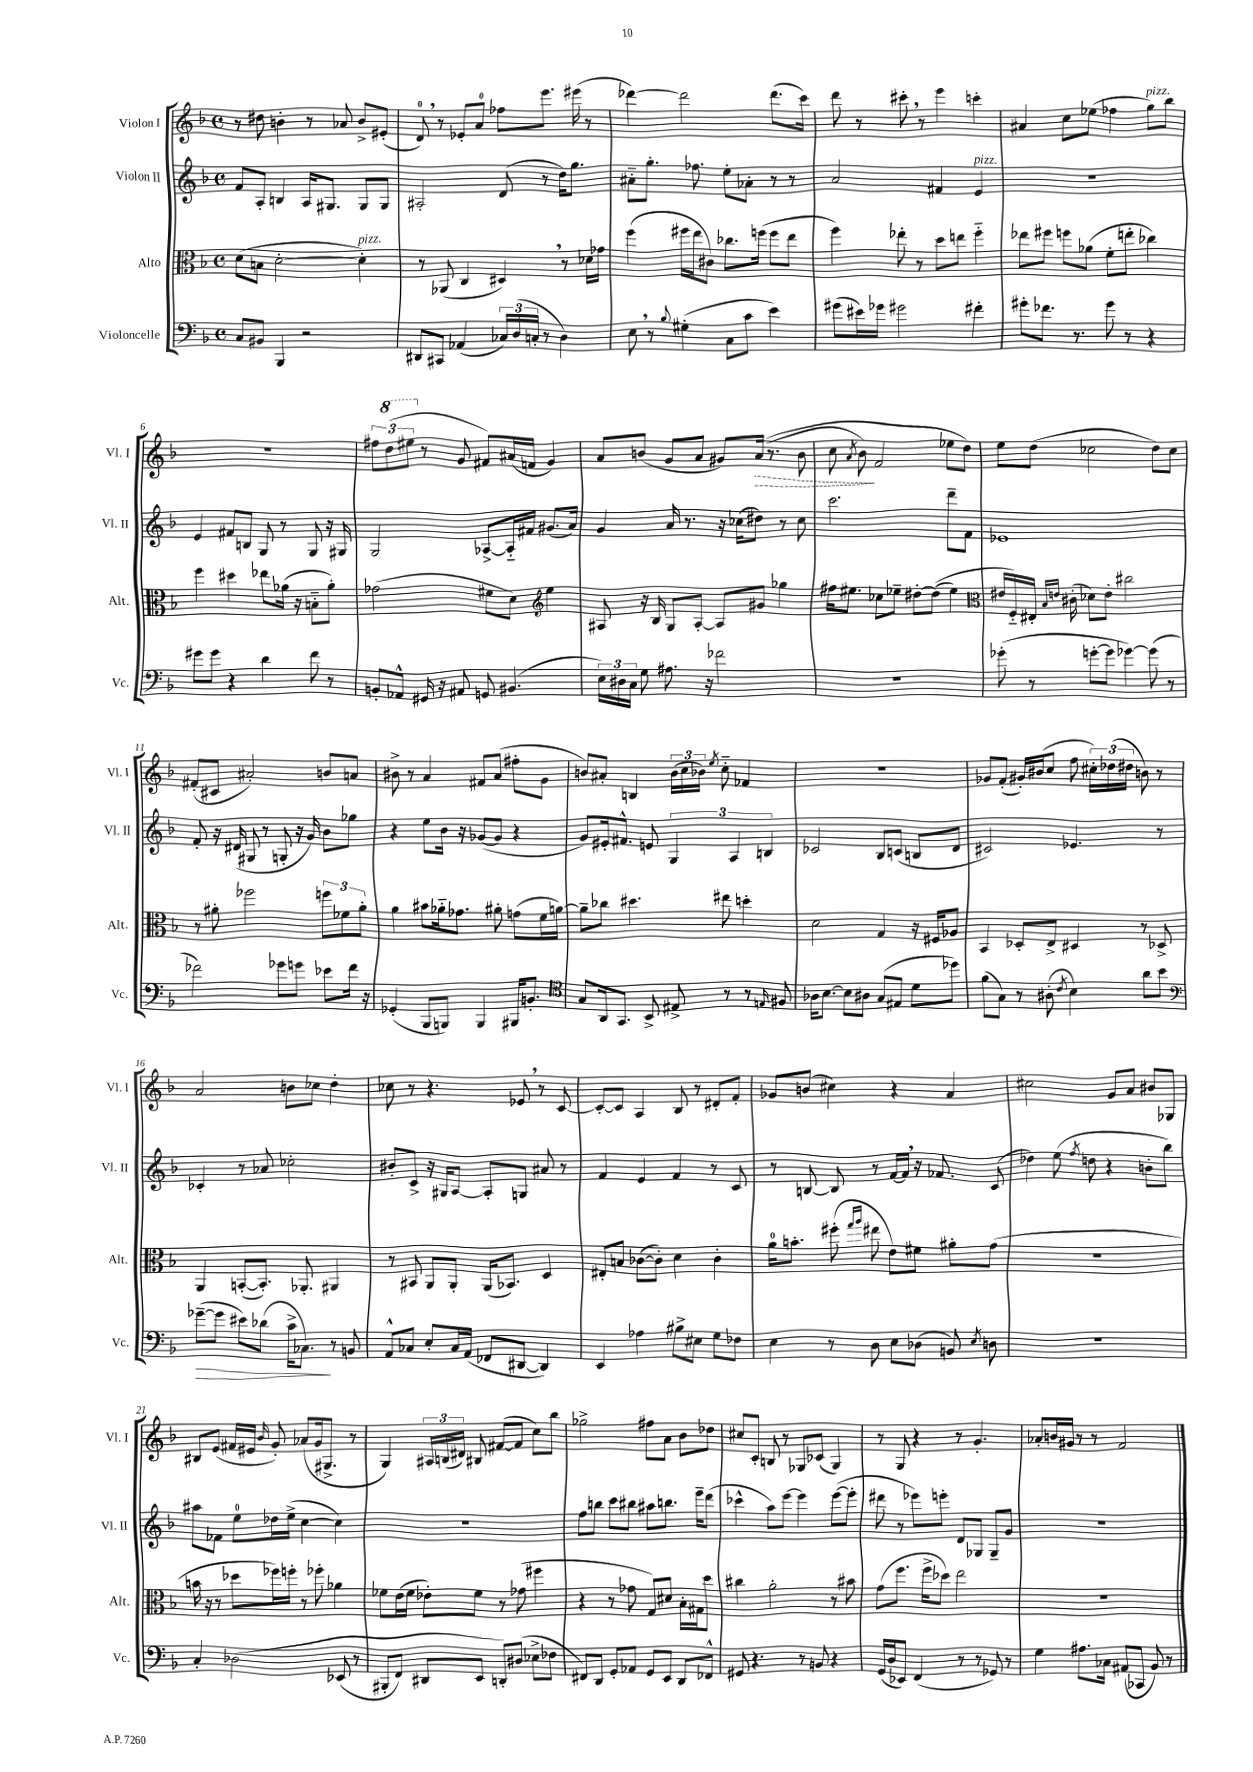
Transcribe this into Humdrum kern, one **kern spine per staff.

**kern	**dynam	**kern	**kern	**kern	**dynam
*part4	*part4	*part3	*part2	*part1	*part1
*staff4	*staff4	*staff3	*staff2	*staff1	*staff1
*I"Violoncelle	*	*I"Alto	*I"Violon II	*I"Violon I	*
*I'Vc.	*	*I'Alt.	*I'Vl. II	*I'Vl. I	*
*clefF4	*	*clefC3	*clefG2	*clefG2	*
*k[b-]	*	*k[b-]	*k[b-]	*k[b-]	*
*M4/4	*	*M4/4	*M4/4	*M4/4	*
*met(c)	*	*met(c)	*met(c)	*met(c)	*
=1	=1	=1	=1	=1	=1
8C/L	.	(8d\L	8f/L	8r	.
8BB#X/J	.	8Bn\J	8A'/J	8dd#X\	.
4BBB-/	.	[2d'\	4Bn/	4bn'\	.
2r	.	.	16A/KL	8r	.
.	.	.	8.G#X/J	.	.
.	.	.	.	8a-X/	.
!	!	!LO:TX:a:i:t=pizz.	!	!	!
.	.	4d'\])	8G#/L	8b^/L	.
.	.	.	8G#/J	(8e#X'/J	.
=2	=2	=2	=2	=2	=2
8DD#X/L	.	8r	2A#X'/	8d,/)	.
8CC#X/J	.	(8AA-X/	.	8r	.
(4AA-X/	.	4C/	.	8e-X'/L	.
.	.	.	.	8a/J	.
24C-X/LL)	.	4D#X,/)	(8d/	8ff-X\L	.
(24D/	.	.	.	.	.
24Cn'/JJ	.	.	.	.	.
8r	.	.	8r	8.eee\J	.
4D\)	.	8r	16dd\KL)	.	.
.	.	.	8.gg\J	(16eee#X\	.
.	.	16d-X\LL	.	8r	.
.	.	16g-X\JJ	.	.	.
=3	=3	=3	=3	=3	=3
8E,\	.	(4ff\	8a#X\L	[4ddd-X\)	.
8r	.	.	8.gg'\J	.	.
8qqB-/	.	.	.	.	.
(4G#X'\	.	16ff#X\LL	.	2ddd-\]	.
.	.	16ee\J	8.ff-X\	.	.
.	.	8c#X\J)	.	.	.
8C\L	.	8.cc-X\L	8ee'\L	.	.
8c\J	.	.	8a-X'\J	.	.
.	.	(16ffn\Jk	.	.	.
4e\)	.	8ff\L	8r	(8.ddd-\L	.
.	.	8ee\J	8r	.	.
.	.	.	.	16ccc\Jk)	.
=4	=4	=4	=4	=4	=4
(8g#X\L	.	4ff\)	2a/	8ddd\	.
16e#X\L)	.	.	.	8r	.
16g-X\JJ	.	.	.	.	.
2g#X\	.	8ee-X'\	.	8ccc#X',\	.
.	.	8r	.	8r	.
.	.	8dd\L	4f#X/	4eee\	.
.	.	8een\J	.	.	.
!	!	!	!LO:TX:a:i:t=pizz.	!	!
4f#X'\	.	4ff\	4e/	4cccn'\	.
=5	=5	=5	=5	=5	=5
8g#X'\L	.	8ee-X\L	1r	4a#X/	.
8.f-X\J	.	8ff#X\J	.	.	.
.	.	8ffn\L	.	8cc\L	.
8.r	.	.	.	.	.
.	.	(8a-X\J	.	(8ee-X\J	.
8g#\	.	8f'\L	.	4ff-X\	.
8r	.	8een'\J	.	.	.
!	!	!	!	!LO:TX:a:i:t=pizz.	!
4r	.	4cc-X\)	.	8gg\L)	.
.	.	.	.	8bb-\J	.
!!LO:LB:g=z
=6	=6	=6	=6	=6	=6
8g#X\L	.	4ff\	4e/	1r	.
8g#\J	.	.	.	.	.
4r	.	4dd#X\	8f#X/L	.	.
.	.	.	8Bn/J	.	.
4d\	.	8ee-X\L	8G/	.	.
.	.	(16a-X\Jk	8r	.	.
.	.	16r	.	.	.
8f\	.	8Bn\L	8G/	.	.
8r	.	8a-'\J)	16r	.	.
.	.	.	16G#X/	.	.
=7	=7	=7	=7	=7	=7
8BBn'/L	.	(2g-X\	2G/	12ff#X\L	.
*	*	*	*	*8va	*
.	.	.	.	(12ddd\	.
8AA-X^^/J	.	.	.	.	.
.	.	.	.	12eee#X\J	.
*	*	*	*	*X8va	*
16GG#X/	.	.	.	8r	.
16r	.	.	.	.	.
8AA#X/	.	.	.	8g/	.
8GGn/	.	8f#X\L	[8A-X^/L	8f#X/L)	.
(4.BB#X/	.	8d\J)	16A-/L]	(16a#X/L	.
.	.	.	16f#X/JJ	16fn/JJ	.
*	*	*clefG2	*	*	*
.	.	4ee\	(8.g#X/L	4g/)	.
.	.	.	16a/Jk)	.	.
=8	=8	=8	=8	=8	=8
24E\LL)	.	8A#X/	4g/	8a/L	.
24D#X\	.	.	.	.	.
24C\JJ	.	.	.	.	.
8G\	.	16r	.	(8bn/J	.
.	.	16B-/	.	.	.
8.A#X\	.	8G/L	16a/	8g/L	.
.	.	.	8.r	.	.
.	.	[8A#'/J	.	8a/J	.
16r	.	.	.	.	.
2f-X\	.	8A#/L]	16r	8g#X/L)	.
.	.	.	(16cc-X\KL	.	.
!	!	!	!	!	!LO:HP:b
.	.	8g#X/J	8dd#X\J)	((16a/Jk	>
.	.	.	.	8.r	.
.	.	4gg-X\	8r	.	.
.	.	.	8cc-\	8b\	.
=9	=9	=9	=9	=9	=9
1r	.	16ff#X\KL	2.ccc\	8cc\	.
.	.	8.ee#X\J	.	.	.
.	.	.	.	8qa/	.
.	.	.	.	8b-\)	.
.	.	8cc-X\L	.	2f/	]
.	.	8ee-X~\J	.	.	.
.	.	[8dd#X'\L	.	.	.
.	.	((8dd#\J]	.	.	.
.	.	4ee-\)	8ddd~\L	8ee-X\L	.
.	.	.	8f\J	8dd\J)	.
=10	=10	=10	=10	=10	=10
*	*	*clefC3	*	*	*
(8g-X'\	.	16e#X/LL	1e-X	8ee\L	.
.	.	16F/)	.	.	.
8r	.	16E#X'/JJ	.	(8dd\J	.
.	.	16qqB-/LL	.	.	.
.	.	16qqen/JJ	.	.	.
.	.	(16c#X'\	.	.	.
[8gn'\L	.	8d-X\L)	.	2cc-X\	.
8g\J]	.	8e'\J	.	.	.
[4g-X\)	.	2cc#X\	.	.	.
(8g-\]	.	.	.	8dd\L)	.
8r	.	.	.	8cc-\J	.
!!LO:LB:g=z
=11	=11	=11	=11	=11	=11
2f-X\)	.	8r	8f'/	(8f#X'/L	.
.	.	8a#X'\	16r	8c#X/J	.
.	.	.	(16d#X/	.	.
.	.	2ff-X\	8G#X/	2a#X'/)	.
.	.	.	8r	.	.
8g-X\L	.	.	8Gn'/	.	.
8gn\J	.	.	16r	.	.
.	.	.	16g/)	.	.
8e-X\L	.	12ffn\L	8b-\L	8bn/L	.
.	.	12f-X\	.	.	.
16f-\Jk	.	.	8gg-X\J	8an/J	.
.	.	12a#'\J	.	.	.
16r	.	.	.	.	.
=12	=12	=12	=12	=12	=12
(4GG-X'/	.	4a\	4r	8b#X^\	.
.	.	.	.	8r	.
8BBB-/L	.	8b#X\L	8ee\L	4a/	.
8BBBn/J)	.	16a-X\k	16b-\Jk	.	.
.	.	8.g-X\J	16r	.	.
4BBB/	.	.	([8g-X/L	8f#X/L	.
.	.	8a#X'\	8g-/J]	(8a/J	.
16BBB#X/KL	.	(8gn\L	4r	8ff#X'\L	.
8.BBn'/J	.	.	.	.	.
.	.	16f\L	.	8g\J	.
.	.	[16an\JJ)	.	.	.
=13	=13	=13	=13	=13	=13
*clefC4	*	*	*	*	*
8G/L	.	8a~\L]	8g/L)	8bn/L)	.
16AA/k	.	8cc-X\J	16e#X'/k	8a#X'/J	.
8.GG/J	.	.	8.f#X^^/J	.	.
.	.	4.dd#X\	.	4Bn/	.
8BB-^/	.	.	8en/	.	.
8E#X^/	.	.	6G/	(24b\LL	.
.	.	.	.	24cc\	.
.	.	.	.	24b-X\JJ)	.
.	.	.	.	8qee/	.
8r	.	8ee#X\	.	8cc\	.
.	.	.	6A/	.	.
8r	.	4ddn'\	.	4f-X/	.
.	.	.	6Bn/	.	.
16qqEn/	.	.	.	.	.
8F#X/	.	.	.	.	.
=14	=14	=14	=14	=14	=14
16A-X\KL	.	2d\	2c-X/	1r	.
[8.B-\J	.	.	.	.	.
8B-\L]	.	.	.	.	.
8A#X\J	.	.	.	.	.
(8G/L	.	4G/	8B-/L	.	.
8E#X/J	.	.	(8cn/J	.	.
8d\L	.	16r	8Bn/L	.	.
.	.	16F#X/KL	.	.	.
8dd-X\J)	.	8A-X/J	8d/J	.	.
=15	=15	=15	=15	=15	=15
(8f\L	.	4BB-/	2c#X/)	8g-X/L	.
8G\J)	.	.	.	(8f'/J	.
8r	.	8D-X'/L	.	16g#X'/LL)	.
.	.	.	.	(16b#X/J	.
(8A#X'\	.	8E^/J	.	8cc/J	.
8qc/	.	.	.	.	.
4B-\)	.	4D#X/	4.e-X/	8ff\	.
.	.	.	.	24cc#X'\LL)	.
.	.	.	.	(24dd-X\	.
.	.	.	.	24dd#X\JJ	.
8a\L	.	8r	.	8bn\)	.
8b-\J	.	8D-X^/	8r	8r	.
!!LO:LB:g=z
=16	=16	=16	=16	=16	=16
*clefF4	*	*	*	*	*
!	!LO:HP:b	!	!	!	!
([8g-X~\L	>	4AA/	4c-X'/	2a/	.
8g-\J]	.	.	.	.	.
8e#X\L)	.	([8BBn'/L	8r	.	.
(8d-X\J	.	8.BB'/J])	8a-X/	.	.
16c^\KL	.	.	2cc-X'\	8bn\L	.
8.C-X\J)	.	8.AA-X'/	.	.	.
.	.	.	.	8cc-X\J	.
8r	]	4AA#X/	.	4dd'\	.
8BBn/	.	.	.	.	.
=17	=17	=17	=17	=17	=17
8AA^^/L	.	8r	8b#X'/L	8cc-X\	.
8C-X/J	.	8BB#X/	8c^/J	8r	.
8E'/L	.	8AA/L	16r	4.r	.
.	.	.	16G#X/KL	.	.
16C-/L	.	8AA'/J	[8A/J	.	.
(16AA/JJ	.	.	.	.	.
8FF-X/L	.	(16AA/KL	8A'/L]	.	.
.	.	8.BB-X/J)	.	.	.
[8DD#X/J	.	.	8Gn/J	8e-X,/	.
4DD#/])	.	4D/	8a#X/	8r	.
.	.	.	8r	[8c/	.
=18	=18	=18	=18	=18	=18
4EE/	.	8E#X'/L	4f/	8c'/L_	.
.	.	8Bn/J	.	8c/J]	.
4A-X\	.	([8c-X\L	4e/	4A/	.
.	.	8c-'\J])	.	.	.
8B#X^\L	.	4d\	4f/	8B-/	.
8E#X\J	.	.	.	8r	.
8G\L	.	4c-'\	8r	8d#X'/L	.
8F-X\J	.	.	8c/	8f'/J	.
=19	=19	=19	=19	=19	=19
4E\	.	16a\KL	8r	8g-X/L	.
.	.	8.bn'\J	.	.	.
.	.	.	[8Bn/	(8bn/J	.
8r	.	(8ff#X'\	8B/]	4cc#X\)	.
.	.	16qqgg/LL	.	.	.
.	.	16qqaa/JJ	.	.	.
8D\	.	8ee#X\	8r	.	.
8E\L	.	8e\L)	[16f/LL	4r	.
.	.	.	16f,/JJ]	.	.
(8D-X\J	.	8f#X\J	16r	.	.
.	.	.	8.f-X/	.	.
8BBn/)	.	8a#X'\L	.	4a/	.
8qE/	.	.	.	.	.
8Dn\	.	(8g\J	(8c/	.	.
=20	=20	=20	=20	=20	=20
1r	.	1r	4dd-X\)	2cc#X\	.
.	.	.	(8ee\	.	.
.	.	.	8qff/	.	.
.	.	.	8ddn\	.	.
.	.	.	4r	8g/L	.
.	.	.	.	8a/J	.
.	.	.	8bn'\L	8b#X/L	.
.	.	.	8bb-\J)	8G-X/J	.
!!LO:LB:g=z
=21	=21	=21	=21	=21	=21
4C'/	.	16bn\	8aa#X\L	8B#X/L	.
.	.	16r	.	.	.
.	.	8r	8f-X\J	(8e/J	.
(2D-X\	.	8dd-X\L	8ee\L	16f#X/LL	.
.	.	.	.	16e#X/JJ	.
.	.	.	.	16qqb-/	.
.	.	16ff-X\L)	16dd-X\L	8g'/)	.
.	.	16ffn'\JJ	(16ee^\JJ	.	.
.	.	8r	[4cc\	(8a-X/L	.
.	.	8ff-X'\	.	16g/k	.
.	.	.	.	8.G#X^/J	.
(8EE-X/	.	4a-X\	4cc\])	.	.
8r	.	.	.	8r	.
=22	=22	=22	=22	=22	=22
8BBB#X'/L	.	8f-X\L	1r	4G/)	.
8FF/J)	.	(16e\L	.	.	.
.	.	16f-\JJ	.	.	.
8DD#X/L	.	8e-X'\L)	.	24A#X/LL	.
.	.	.	.	(24Bn/	.
.	.	.	.	24d#X/JJ)	.
8EE/J	.	8f-\J	.	8B#X/	.
8DDn'/L)	.	8r	.	([8f#X/L	.
(8D#X/J	.	(8g-X\	.	8f#/J]	.
8E-X^\L	.	4ff#X\	.	8cc\L)	.
8F-X\J	.	.	.	8bb-\J	.
=23	=23	=23	=23	=23	=23
8FF#X/L)	.	4r	8ff\L	2gg-X^\	.
8DD/J	.	.	8bbn\J	.	.
8GG'/L	.	8r	8ccc\L	.	.
8AA-X/J	.	8g-X\	8bb#X\J	.	.
8GG/L	.	8G/L)	8aa#X\L	8ff#X\L	.
8EE/J	.	8d#X/J	8.bbn\J	8a\J	.
8DD/L	.	16B-'\LL	.	8b-\L	.
.	.	16G#X\J	16eee~\KL	.	.
8FF-X^^/J	.	8dd\J	(8ddd\J	8dd-X\J	.
=24	=24	=24	=24	=24	=24
8GG#X/	.	4cc#X\	4ccc-X^^\	8cc#X/L	.
4.r	.	.	.	8c'/J	.
.	.	2a'\	8aa\L)	8Bn/	.
.	.	.	[8eee\J	8r	.
8r	.	.	4eee\]	8G-X/L	.
8BBn/	.	.	.	(8c-X/J	.
4r	.	8r	([8eee\L	4G-/)	.
.	.	8b#X\	8eee'\J]	.	.
=25	=25	=25	=25	=25	=25
(16GG/LL	.	(8g\L	8ddd#X\	8r	.
16D/J	.	.	.	.	.
8EE-X/J)	.	8.ff\J	8r	8G/	.
(4FF/	.	.	8eee-X\L)	4r	.
.	.	16ff^\KL	.	.	.
.	.	8dd-X\J)	8eeen'\J	.	.
8r	.	2ee\	8d/L	8r	.
8r	.	.	8G-X/J	4.g'/	.
8GG-X/)	.	.	8G-~/L	.	.
8r	.	.	8g/J	.	.
=26	=26	=26	=26	=26	=26
4G\	.	1r	1r	8a-X'/L	.
.	.	.	.	16bn/L	.
.	.	.	.	16g#X/JJ	.
8.A#X\L	.	.	.	8r	.
.	.	.	.	8r	.
16C-X\Jk	.	.	.	.	.
(8AA#X/L	.	.	.	2f/	.
8CC-X/J	.	.	.	.	.
8BB-/)	.	.	.	.	.
8r	.	.	.	.	.
==	==	==	==	==	==
*-	*-	*-	*-	*-	*-
